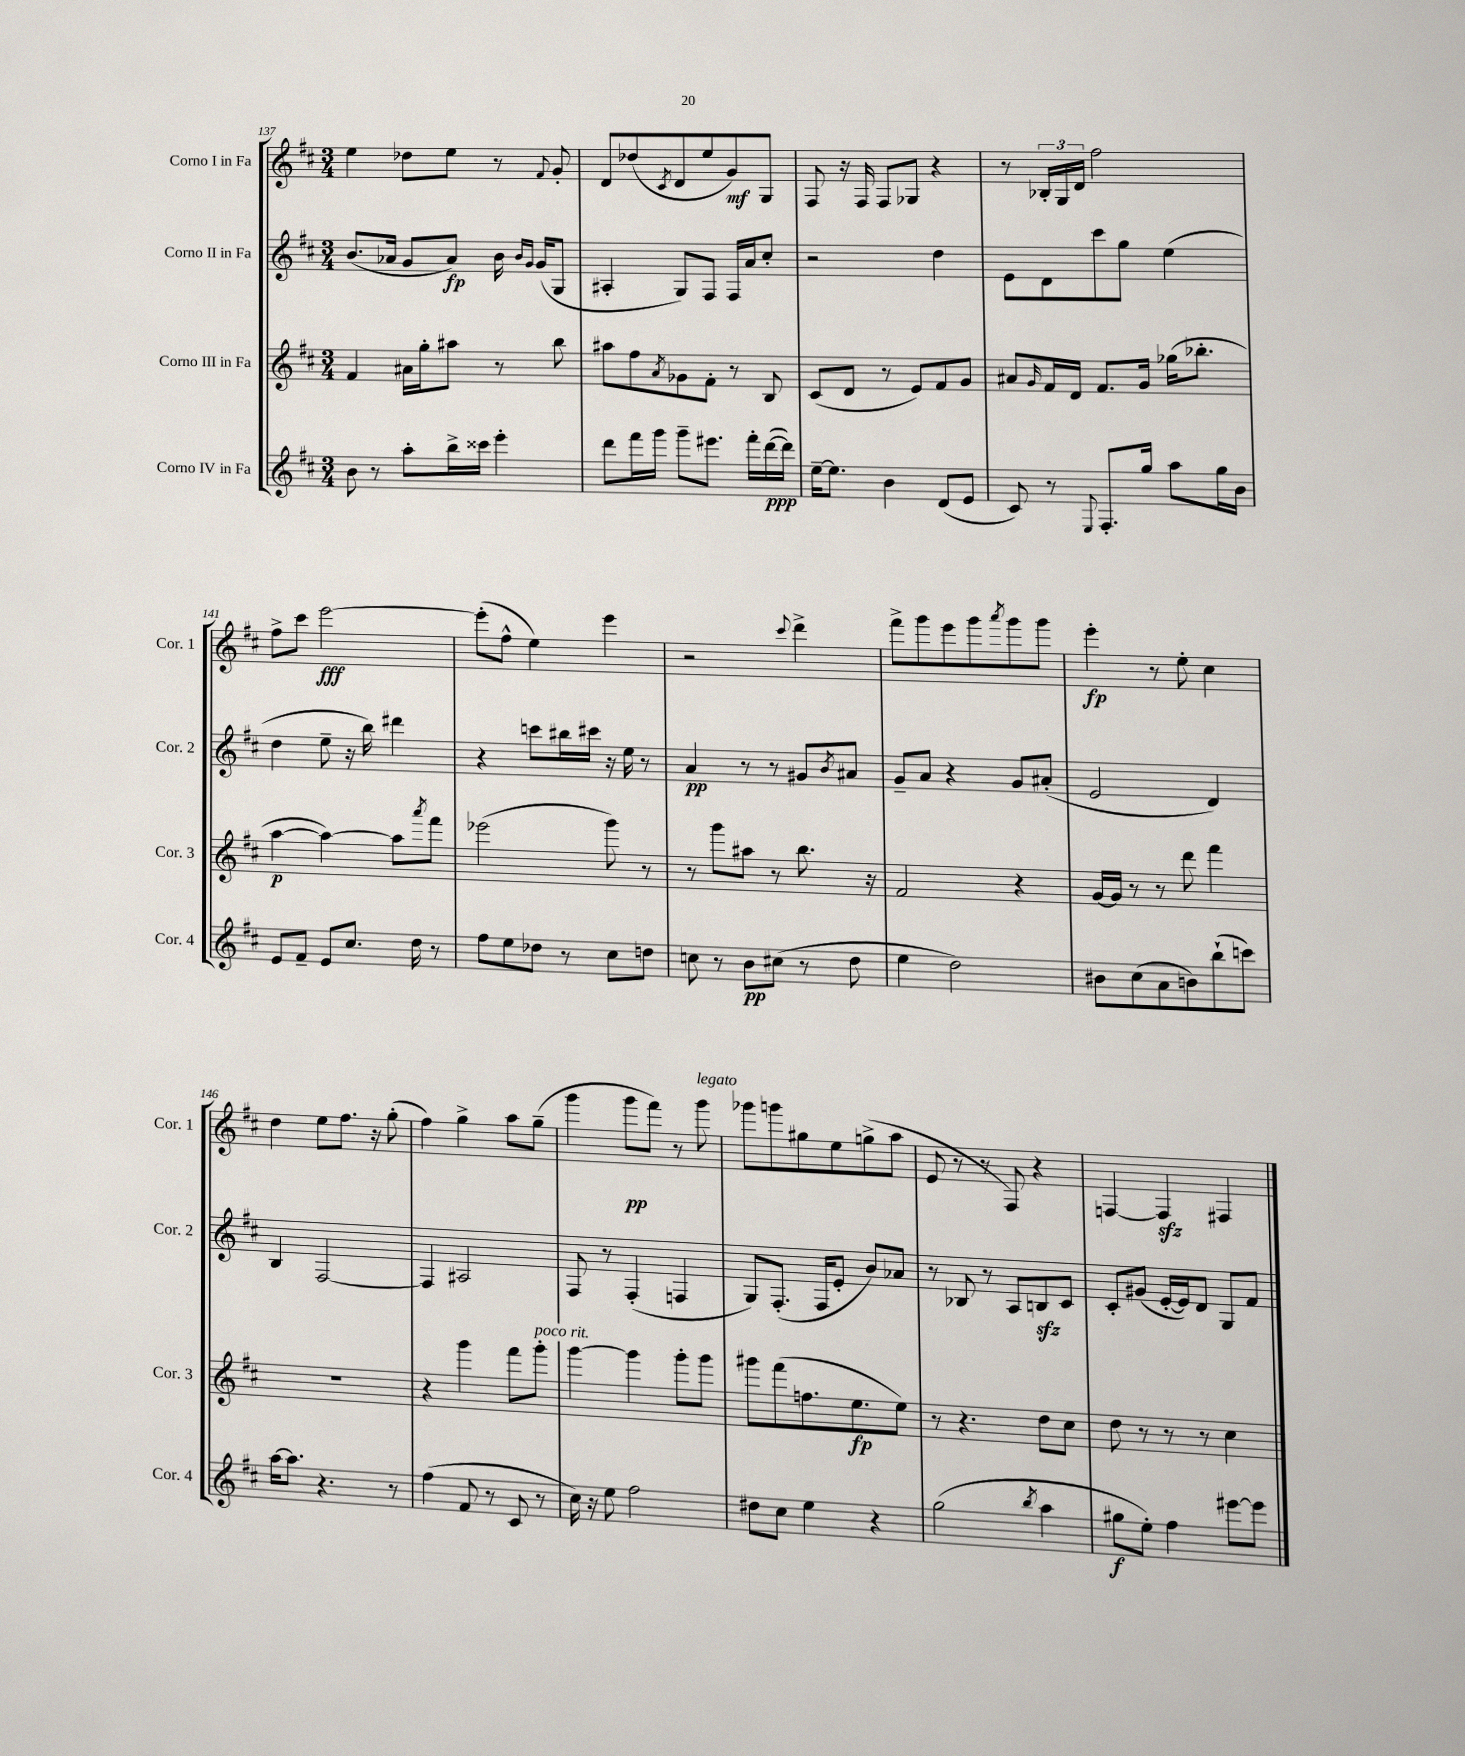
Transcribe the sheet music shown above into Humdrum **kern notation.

**kern	**dynam	**kern	**dynam	**kern	**dynam	**kern	**dynam
*part4	*part4	*part3	*part3	*part2	*part2	*part1	*part1
*staff4	*staff4	*staff3	*staff3	*staff2	*staff2	*staff1	*staff1
*I"Corno IV in Fa	*	*I"Corno III in Fa	*	*I"Corno II in Fa	*	*I"Corno I in Fa	*
*I'Cor. 4	*	*I'Cor. 3	*	*I'Cor. 2	*	*I'Cor. 1	*
*clefG2	*	*clefG2	*	*clefG2	*	*clefG2	*
*k[f#c#]	*	*k[f#c#]	*	*k[f#c#]	*	*k[f#c#]	*
*M3/4	*	*M3/4	*	*M3/4	*	*M3/4	*
=137	=137	=137	=137	=137	=137	=137	=137
8b\	.	4f#/	.	(8.b/L	.	4ee\	.
8r	.	.	.	.	.	.	.
.	.	.	.	16a-X/Jk	.	.	.
8aa'\L	.	16a#X\LL	.	8g/L	.	8dd-X\L	.
.	.	16gg'\J	.	.	.	.	.
16bb^\L	.	8aa#X\J	.	8a-/J)	fp	8ee\J	.
16ccc##X\JJ	.	.	.	.	.	.	.
4eee'\	.	8r	.	16b\	.	8r	.
.	.	.	.	16qqb/LL	.	.	.
.	.	.	.	16qqg/JJ	.	.	.
.	.	.	.	(16g/KL	.	.	.
.	.	.	.	.	.	8qqf#/	.
.	.	8bb\	.	8G/J	.	8g'/	.
=138	=138	=138	=138	=138	=138	=138	=138
8ddd\L	.	8aa#X\L	.	4A#X'/	.	8d/L	.
16fff#\L	.	8ff#\	.	.	.	(8dd-X/	.
16ggg\JJ	.	.	.	.	.	.	.
.	.	8qa/	.	.	.	8qc#/	.
8ggg~\L	.	8g-X\	.	8G/L)	.	8d/	.
8.eee#X\J	.	8f#'\J	.	8F#/J	.	8ee/	.
.	.	8r	.	16F#/LL	.	8g/)	mf
16fff#'\LL	.	.	.	16a/J	.	.	.
([16ddd\	ppp	8B/	.	8cc#'/J	.	8G/J	.
16ddd\JJ])	.	.	.	.	.	.	.
=139	=139	=139	=139	=139	=139	=139	=139
[16ee~\KL	.	(8c#/L	.	2r	.	8F#/	.
8.ee\J]	.	.	.	.	.	.	.
.	.	8d/J	.	.	.	16r	.
.	.	.	.	.	.	16F#/	.
4b\	.	8r	.	.	.	8F#/L	.
.	.	8e/L)	.	.	.	8G-X/J	.
(8d/L	.	8f#/	.	4dd\	.	4r	.
8e/J	.	8g/J	.	.	.	.	.
=140	=140	=140	=140	=140	=140	=140	=140
8c#/)	.	8a#X/L	.	8e\L	.	8r	.
.	.	16qqg/	.	.	.	.	.
8r	.	16f#/L	.	8d\	.	24B-X'/LL	.
.	.	.	.	.	.	24G/	.
.	.	16d/JJ	.	.	.	.	.
.	.	.	.	.	.	24d/JJ	.
8qqE/	.	.	.	.	.	.	.
8.F#'/L	.	8.f#/L	.	8ccc#\	.	2ff#\	.
.	.	.	.	8gg\J	.	.	.
16gg/Jk	.	16g/Jk	.	.	.	.	.
8aa\L	.	(16gg-X\KL	.	(4ee\	.	.	.
.	.	8.bb-X'\J	.	.	.	.	.
16gg\L	.	.	.	.	.	.	.
16b\JJ	.	.	.	.	.	.	.
!!LO:LB:g=z
=141	=141	=141	=141	=141	=141	=141	=141
8e/L	.	[4aa\	p	4dd\	.	8ff#^\L	.
8f#~/J	.	.	.	.	.	8ccc#\J	.
8e/L	.	4aa\_)	.	8ee~\	.	[2eee\	fff
8.cc#/J	.	.	.	16r	.	.	.
.	.	.	.	16bb\)	.	.	.
.	.	8aa\L]	.	4ddd#X\	.	.	.
16dd\	.	.	.	.	.	.	.
.	.	8qaaa/	.	.	.	.	.
8r	.	8fff#\J	.	.	.	.	.
=142	=142	=142	=142	=142	=142	=142	=142
8ff#\L	.	(2eee-X\	.	4r	.	(8eee'\L]	.
8ee\	.	.	.	.	.	8ff#^^\J	.
8dd-X\J	.	.	.	8cccn\L	.	4ee\)	.
8r	.	.	.	16bb#X\L	.	.	.
.	.	.	.	16ccc#X\JJ	.	.	.
8cc#\L	.	8ggg\)	.	16r	.	4eee\	.
.	.	.	.	16ee\	.	.	.
8ddn\J	.	8r	.	8r	.	.	.
=143	=143	=143	=143	=143	=143	=143	=143
8ccn\	.	8r	.	4a/	pp	2r	.
8r	.	8ggg\L	.	.	.	.	.
8b\L	pp	8aa#X\J	.	8r	.	.	.
(8cc#X\J	.	8r	.	8r	.	.	.
.	.	.	.	.	.	8qqccc#/	.
8r	.	8.bb\	.	8g#X/L	.	4ddd^\	.
.	.	.	.	8qb/	.	.	.
8dd\	.	.	.	8a#X/J	.	.	.
.	.	16r	.	.	.	.	.
=144	=144	=144	=144	=144	=144	=144	=144
4ee\	.	2f#/	.	8g~/L	.	8fff#^\L	.
.	.	.	.	8a/J	.	8ggg\	.
2dd\)	.	.	.	4r	.	8eee\	.
.	.	.	.	.	.	8ggg\	.
.	.	.	.	.	.	8qaaa/	.
.	.	4r	.	8g/L	.	8ggg\	.
.	.	.	.	(8a#X'/J	.	8ggg\J	.
=145	=145	=145	=145	=145	=145	=145	=145
8b#X\L	.	[16g/LL	.	2e/	.	4eee'\	fp
.	.	16g/JJ]	.	.	.	.	.
(8cc#\	.	8r	.	.	.	.	.
8a\	.	8r	.	.	.	8r	.
8bn\)	.	8ddd\	.	.	.	8ee'\	.
(8bb`\	.	4fff#\	.	4d/)	.	4cc#\	.
8cccn\J)	.	.	.	.	.	.	.
!!LO:LB:g=z
=146	=146	=146	=146	=146	=146	=146	=146
[16aa\KL	.	2.r	.	4B/	.	4dd\	.
8.aa\J]	.	.	.	.	.	.	.
4.r	.	.	.	[2F#/	.	8ee\L	.
.	.	.	.	.	.	8.ff#\J	.
.	.	.	.	.	.	16r	.
8r	.	.	.	.	.	(8gg'\	.
=147	=147	=147	=147	=147	=147	=147	=147
(4ff#\	.	4r	.	4F#/]	.	4ff#\)	.
8f#/	.	4ggg\	.	2A#X/	.	4gg^\	.
8r	.	.	.	.	.	.	.
8c#/	.	8fff#\L	.	.	.	8aa\L	.
!	!	!LO:TX:a:i:t=poco rit.	!	!	!	!	!
8r	.	8ggg'\J	.	.	.	(8gg~\J	.
=148	=148	=148	=148	=148	=148	=148	=148
16cc#\)	.	[4ggg\	.	8F#/	.	4ggg\	.
16r	.	.	.	.	.	.	.
8ee\	.	.	.	8r	.	.	.
2ff#\	.	4ggg\]	.	(4F#'/	.	8ggg\L	pp
.	.	.	.	.	.	8fff#\J)	.
.	.	8ggg'\L	.	4Fn/	.	8r	.
!	!	!	!	!	!	!LO:TX:a:i:t=legato	!
.	.	8ggg\J	.	.	.	8ggg\	.
=149	=149	=149	=149	=149	=149	=149	=149
8dd#X\L	.	8ggg#X\L	.	8G/L)	.	8ggg-X\L	.
8cc#\J	.	(8fff#\	.	(8.F#'/J	.	8gggn\	.
4ee\	.	8.ffn\	.	.	.	8gg#X\	.
.	.	.	.	16F#/KL	.	.	.
.	.	.	.	8e'/J	.	8ee\	.
.	.	8.ee\	fp	.	.	.	.
4r	.	.	.	8b/L)	.	(8ggn^\	.
.	.	8ee\J)	.	8a-X/J	.	8aa\J	.
=150	=150	=150	=150	=150	=150	=150	=150
(2gg\	.	8r	.	8r	.	8e/	.
.	.	4.r	.	8B-X/	.	8r	.
.	.	.	.	8r	.	8r	.
.	.	.	.	8A/L	.	8F#/)	.
8qbb/	.	.	.	.	.	.	.
4aa\	.	8dd\L	.	8Bnzz/	.	4r	.
.	.	8cc#\J	.	8c#/J	.	.	.
=151	=151	=151	=151	=151	=151	=151	=151
8gg#X\L	f	8dd\	.	8c#'/L	.	[4Fn/	.
8ee'\J)	.	8r	.	(8g#X/J	.	.	.
4ff#\	.	8r	.	[16e'/LL	.	4Fzz/]	.
.	.	.	.	16e/J])	.	.	.
.	.	8r	.	8d/J	.	.	.
[8eee#X\L	.	4cc#\	.	8G/L	.	4F#X/	.
8eee#\J]	.	.	.	8f#/J	.	.	.
==	==	==	==	==	==	==	==
*-	*-	*-	*-	*-	*-	*-	*-
